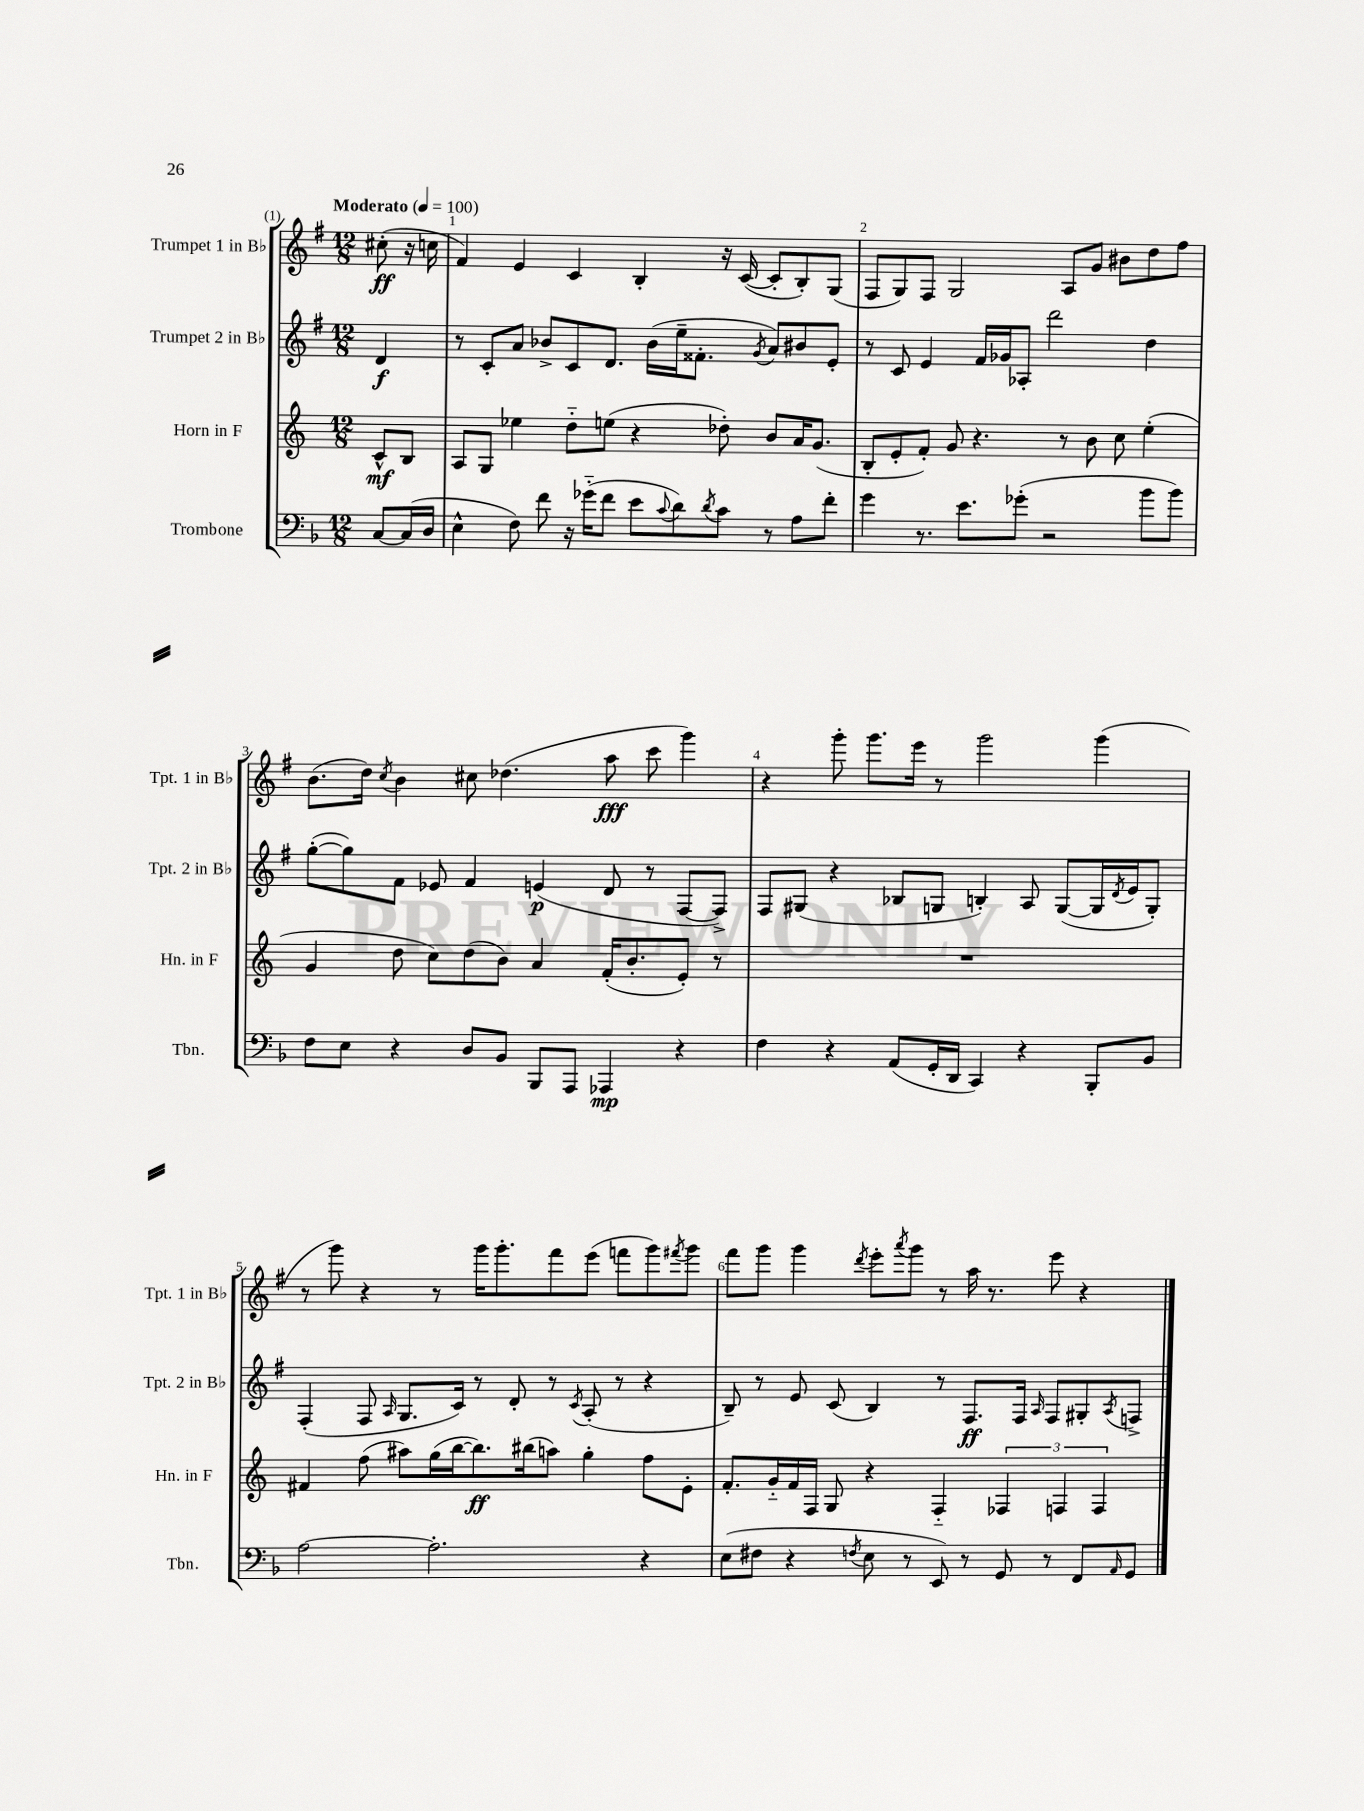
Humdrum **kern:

**kern	**dynam	**kern	**dynam	**kern	**dynam	**kern	**dynam
*part4	*part4	*part3	*part3	*part2	*part2	*part1	*part1
*staff4	*staff4	*staff3	*staff3	*staff2	*staff2	*staff1	*staff1
*I"Trombone	*	*I"Horn in F	*	*I"Trumpet 2 in B♭	*	*I"Trumpet 1 in B♭	*
*I'Tbn.	*	*I'Hn. in F	*	*I'Tpt. 2 in B♭	*	*I'Tpt. 1 in B♭	*
*clefF4	*	*clefG2	*	*clefG2	*	*clefG2	*
*k[b-]	*	*k[]	*	*k[f#]	*	*k[f#]	*
*M12/8	*	*M12/8	*	*M12/8	*	*M12/8	*
*MM100	*	*MM100	*	*MM100	*	*MM100	*
=	=	=	=	=	=	=	=
!	!	!	!	!	!	!LO:TX:a:B:t=Moderato	!
[8C/L	.	8c^^/L	mf	4d/	f	(8cc#X'\	ff
(16C/L]	.	8B/J	.	.	.	16r	.
16D/JJ	.	.	.	.	.	16ccn\	.
=1	=1	=1	=1	=1	=1	=1	=1
4E^^\	.	8A/L	.	8r	.	4f#/)	.
.	.	8G/J	.	8c'/L	.	.	.
8F\)	.	4ee-X\	.	8a/J	.	4e/	.
8f\	.	.	.	8b-X^/L	.	.	.
16r	.	8dd\L	.	8c/	.	4c/	.
(16g-X\KL	.	.	.	.	.	.	.
8f\J	.	(8een\J	.	8.d/J	.	.	.
8e\L	.	4r	.	.	.	4B'/	.
.	.	.	.	(16b-\LL	.	.	.
8qqc/	.	.	.	.	.	.	.
8d\)	.	.	.	16ee~\J	.	.	.
.	.	.	.	8.f##X'\J	.	.	.
8qd/	.	.	.	.	.	.	.
8c\J	.	8dd-X'\)	.	.	.	16r	.
.	.	.	.	.	.	([16c/	.
.	.	.	.	8qg/	.	.	.
8r	.	8b/L	.	8a/L)	.	8c'/L]	.
8A\L	.	16a/K	.	8b#X/	.	8B'/)	.
.	.	(8.g/J	.	.	.	.	.
8f'\J	.	.	.	8e'/J	.	(8G/J	.
=2	=2	=2	=2	=2	=2	=2	=2
4g\	.	8B'/L	.	8r	.	8F#/L	.
.	.	8e'/	.	8c/	.	8G/)	.
8.r	.	8f'/J)	.	4e/	.	8F#/J	.
.	.	8g/	.	.	.	2G/	.
8.e\L	.	.	.	.	.	.	.
.	.	4.r	.	16f#/LL	.	.	.
.	.	.	.	16g-X/J	.	.	.
(8g-X'\J	.	.	.	8A-X'/J	.	.	.
2r	.	.	.	2ddd\	.	.	.
.	.	8r	.	.	.	8A/L	.
.	.	8b\	.	.	.	8g/J	.
.	.	8cc\	.	.	.	8b#X\L	.
8b-\L	.	(4ee'\	.	4dd\	.	8dd\	.
8b-\J)	.	.	.	.	.	8ff#\J	.
!!LO:LB:g=z
=3	=3	=3	=3	=3	=3	=3	=3
8F\L	.	4g/	.	([8gg'\L	.	(8.b\L	.
8E\J	.	.	.	8gg\])	.	.	.
.	.	.	.	.	.	16dd\Jk)	.
.	.	.	.	.	.	8qcc/	.
4r	.	8dd\	.	8f#\J	.	4b\	.
.	.	8cc\L)	.	8e-X/	.	.	.
8D/L	.	(8dd\	.	4f#/	.	8cc#X\	.
8BB-/J	.	8b\J)	.	.	.	(4.dd-X\	.
8BBB-/L	.	4a/	.	(4en/	p	.	.
8AAA/J	.	.	.	.	.	.	.
4AAA-X/	mp	(16f'/KL	.	8d/	.	8aa\	fff
.	.	8.b'/	.	.	.	.	.
.	.	.	.	8r	.	8ccc\	.
4r	.	8e'/J)	.	[8F#/L	.	4ggg\)	.
.	.	8r	.	8F#^/J])	.	.	.
=4	=4	=4	=4	=4	=4	=4	=4
4F\	.	1.r	.	8F#/L	.	4r	.
.	.	.	.	(8G#X/J	.	.	.
4r	.	.	.	4r	.	8ggg'\	.
.	.	.	.	.	.	8.ggg\L	.
(8AA/L	.	.	.	8B-X/L	.	.	.
.	.	.	.	.	.	16eee\Jk	.
16GG'/L	.	.	.	8Gn/J	.	8r	.
16DD/JJ	.	.	.	.	.	.	.
4CC/)	.	.	.	4Bn'/)	.	2ggg\	.
4r	.	.	.	8A/	.	.	.
.	.	.	.	([8G/L	.	.	.
8BBB-'/L	.	.	.	16G/L]	.	(4ggg\	.
.	.	.	.	8qd/	.	.	.
.	.	.	.	16e/J	.	.	.
8BB-/J	.	.	.	8G'/J)	.	.	.
!!LO:LB:g=z
=5	=5	=5	=5	=5	=5	=5	=5
[2A\	.	4f#X/	.	(4F#'/	.	8r	.
.	.	.	.	.	.	8ggg\)	.
.	.	(8ff\	.	8F#/	.	4r	.
.	.	.	.	16qqA/	.	.	.
.	.	8aa#X\L)	.	8.G/L	.	.	.
2.A'\]	.	(16gg\L	.	.	.	8r	.
.	.	[16bb\J	.	16c/Jk)	.	.	.
.	.	8.bb\])	ff	8r	.	16ggg\KL	.
.	.	.	.	.	.	8.ggg'\	.
.	.	.	.	8d'/	.	.	.
.	.	(16bb#X\k	.	.	.	.	.
.	.	8aan\J)	.	8r	.	8fff#\	.
.	.	.	.	8qc/	.	.	.
.	.	4gg'\	.	(8A'/	.	(8eee\J	.
.	.	.	.	8r	.	8fffn\L	.
4r	.	8ff\L	.	4r	.	8ggg\)	.
.	.	.	.	.	.	8qfff#X/	.
.	.	8e'\J	.	.	.	8ggg\J	.
=6	=6	=6	=6	=6	=6	=6	=6
(8E\L	.	8.f'/L	.	8B~/)	.	8fff#\L	.
8F#X\J	.	.	.	8r	.	8ggg\J	.
.	.	16g/L	.	.	.	.	.
4r	.	16f/	.	8e/	.	4ggg\	.
.	.	16F/JJ	.	.	.	.	.
.	.	8G/	.	(8c/	.	.	.
8qFn/	.	.	.	.	.	8qddd/	.
8E\	.	4r	.	4B/)	.	8eee'\L	.
.	.	.	.	.	.	8qaaa/	.
8r	.	.	.	.	.	8ggg\J	.
8EE/)	.	4F/	.	8r	.	8r	.
8r	.	.	.	8.F#/L	ff	16aa\	.
.	.	.	.	.	.	8.r	.
8GG/	.	6F-X/	.	.	.	.	.
.	.	.	.	16F#/Jk	.	.	.
.	.	.	.	16qqA/	.	.	.
8r	.	.	.	8F#/L	.	8eee\	.
.	.	6Fn/	.	.	.	.	.
8FF/L	.	.	.	8G#X'/	.	4r	.
.	.	6F/	.	.	.	.	.
16qqAA/	.	.	.	8qA/	.	.	.
8GG/J	.	.	.	8Fn^/J	.	.	.
==	==	==	==	==	==	==	==
*-	*-	*-	*-	*-	*-	*-	*-
